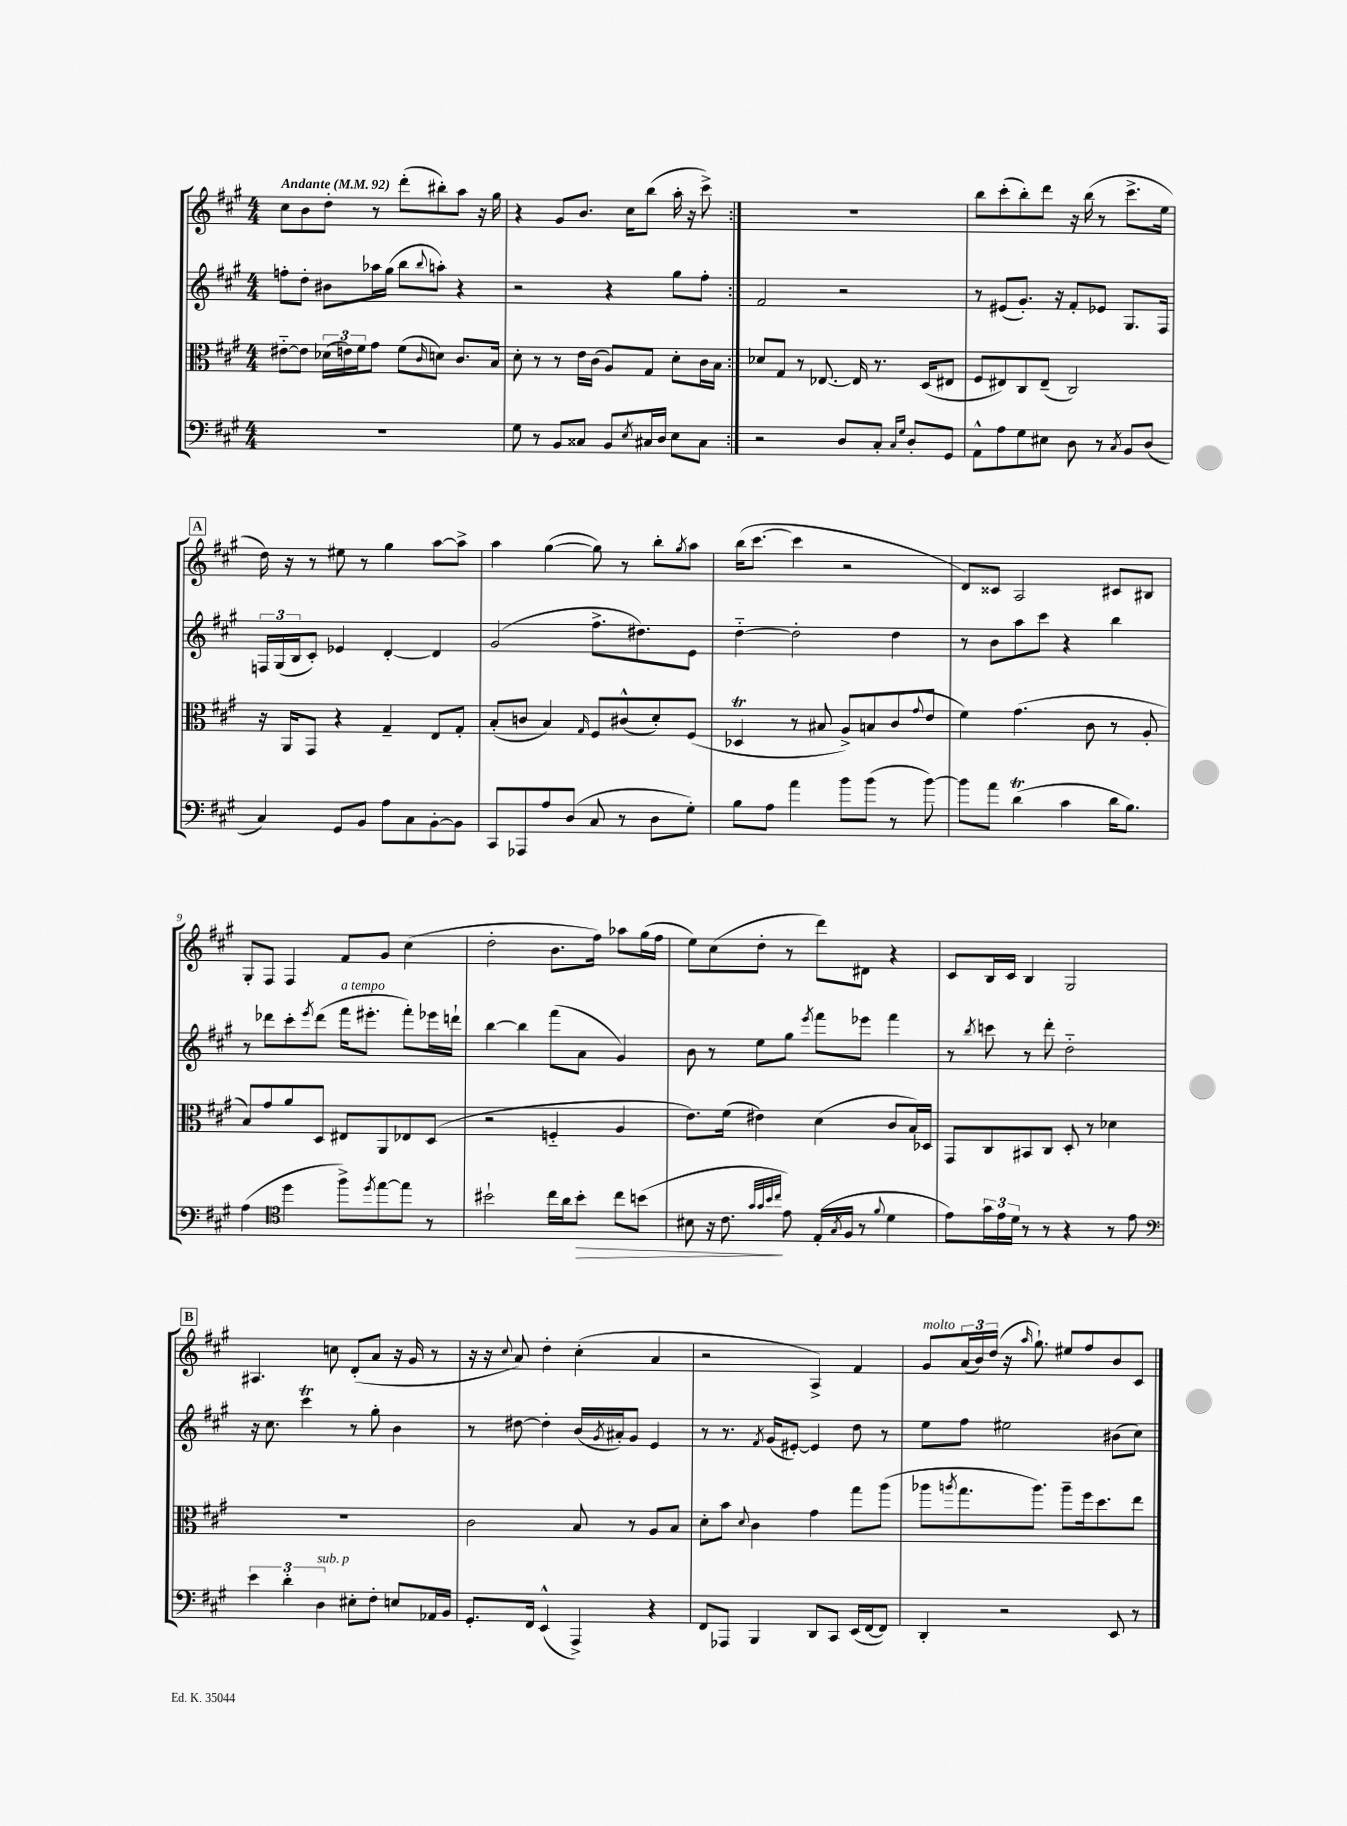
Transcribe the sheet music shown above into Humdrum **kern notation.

**kern	**dynam	**kern	**kern	**kern
*part4	*part4	*part3	*part2	*part1
*staff4	*staff4	*staff3	*staff2	*staff1
*clefF4	*	*clefC3	*clefG2	*clefG2
*k[f#c#g#]	*	*k[f#c#g#]	*k[f#c#g#]	*k[f#c#g#]
*M4/4	*	*M4/4	*M4/4	*M4/4
*MM92	*	*MM92	*MM92	*MM92
=1	=1	=1	=1	=1
!	!	!	!	!LO:TX:a:B:t=Andante
1r	.	[8e#X\L	8ffn'\L	8cc#\L
.	.	8e#\J]	8dd'\J	8b\
.	.	(24d-X\LL	8b#X\L	8dd'\J
.	.	24en\)	.	.
.	.	24f#\J	.	.
.	.	8g#\J	16aa-X\L	8r
.	.	.	(16gg#\JJ	.
.	.	(8f#\L	8bb\L	(8ddd'\L
.	.	16qqc#/	8qqbb/	.
.	.	8dn\J)	8aan'\J)	8bb#X'\)
.	.	8.c#/L	4r	8aa\J
.	.	.	.	16r
.	.	16B/Jk	.	16gg#\
=2	=2	=2	=2	=2
8G#\	.	8d'\	2r	4r
8r	.	8r	.	.
8BB/L	.	8r	.	8g#/L
8C##X/J	.	16e\LL	.	8.b/J
.	.	(16c#\JJ	.	.
8BB/L	.	8A/L)	4r	.
.	.	.	.	16cc#\KL
8qE/	.	.	.	.
16C#X/L	.	8G#/J	.	(8bb\J
16D/JJ	.	.	.	.
8E\L	.	8d'\L	8gg#\L	16aa'\
.	.	.	.	16r
8C#\J	.	16c#\L	8ff#'\J	8ccc#^\)
.	.	16B\JJ	.	.
=3:|!	=3:|!	=3:|!	=3:|!	=3:|!
2r	.	8d-X/L	2f#/	1r
.	.	8G#/J	.	.
.	.	8r	.	.
.	.	[8.E-X/	.	.
8D/L	.	.	2r	.
.	.	16E-/]	.	.
8C#'/J	.	8.r	.	.
16qqC#/LL	.	.	.	.
16qqG#/JJ	.	.	.	.
8D'/L	.	.	.	.
.	.	(16D/KL	.	.
8GG#/J	.	8E#X/J	.	.
=4	=4	=4	=4	=4
8AA^^\L	.	8F#/L	8r	8bb\L
8A\	.	8E#X/)	(8e#X/L	(8ccc#'\
8G#\	.	8C#/	8.g#'/J)	8bb'\)
8E#X\J	.	(8E#~/J	.	8ddd\J
.	.	.	16r	.
8D\	.	2C#/)	8f#'/L	16r
.	.	.	.	(16bb\
8r	.	.	8e-X/J	8r
8qC#/	.	.	.	.
8BB/L	.	.	8.G#/L	8.ccc#^\L
(8D/J	.	.	.	.
.	.	.	16F#/Jk	16ee\Jk
!!LO:LB:g=z
!!LO:REH:place=s1:t=A
=5	=5	=5	=5	=5
4C#/)	.	16r	24Fn/LL	16dd\)
.	.	.	(24G#/	.
.	.	16AA/KL	.	16r
.	.	.	24B/J	.
.	.	8GG#/J	8c#'/J)	8r
8GG#/L	.	4r	4e-X/	8ee#X\
8BB/J	.	.	.	8r
8A\L	.	4G#~/	[4d'/	4gg#\
8C#\	.	.	.	.
[8BB'\	.	8E/L	4d/]	[8aa\L
8BB\J]	.	8G#'/J	.	8aa^\J]
=6	=6	=6	=6	=6
8CC#/L	.	(8B'/L	(2g#/	4aa\
8AAA-X/	.	8cn/J	.	.
8A/	.	4B/)	.	([4gg#\
(8D/J	.	.	.	.
.	.	16qqG#/	.	.
8C#/	.	8F#/L	8.ff#^\L	8gg#\])
8r	.	(8c#X^^/	.	8r
.	.	.	8.dd#X\)	.
8D\L	.	8d'/)	.	8bb'\L
.	.	.	.	8qgg#/
8G#'\J)	.	(8F#/J	8e\J	8aa\J
=7	=7	=7	=7	=7
8B\L	.	4D-XT/	[4dd\	(16bb\KL
.	.	.	.	[8.ccc#\J
8A\J	.	.	.	.
4a\	.	8r	2dd'\]	4ccc#\]
.	.	8B#X/	.	.
8b\L	.	8A^/L)	.	2r
(8b\J	.	8Bn/	.	.
8r	.	(8c#/	4dd\	.
.	.	8qqg#/	.	.
[8b\)	.	8e/J	.	.
=8	=8	=8	=8	=8
8b\L]	.	4f#\)	8r	8d/L)
8a\J	.	.	8b\L	8c##X/J
(4dT\	.	(4.g#\	8aa\	2A/
.	.	.	8ccc#\J	.
4c#\	.	.	4r	.
.	.	8c#\	.	.
16d\KL	.	8r	4bb\	8c#X/L
8.B\J)	.	.	.	.
.	.	8A'/	.	8B#X/J
!!LO:LB:g=z
=9	=9	=9	=9	=9
(4A\	.	8B/L)	8r	8G#'/L
.	.	8g#/	8ddd-X\L	8F#/J
*clefC4	*	*	*	*
4dd\	.	8a/	8ccc#'\	4F#/
.	.	.	8qeee/	.
.	.	8D/J	(8ddd-\J	.
!	!	!	!LO:TX:a:i:t=a tempo	!
8ff#^\L)	.	8E#X/L	16fff#\KL	8f#/L
.	.	.	8.eee#X'\J	.
8qdd/	.	.	.	.
[8ee\	.	8AA/	.	8g#/J
8ee\J]	.	8E-X/	8fff#'\L)	(4cc#\
8r	.	(8D/J	16eee-X\L	.
.	.	.	16dddn`\JJ	.
=10	=10	=10	=10	=10
2b#X`\	.	2r	[4bb\	2dd'\
.	.	.	4bb\]	.
16cc#\LL	.	4Fn/	(8fff#\L	8.b\L
16a\J	.	.	.	.
!	!LO:HP:b	!	!	!
8b#'\J	>	.	8a\J	.
.	.	.	.	16ff#\Jk)
8cc#\L	.	4A/	4g#/)	8aa-X\L
(8bn\J	.	.	.	(16gg#\L
.	.	.	.	16ff#\JJ
=11	=11	=11	=11	=11
8B#X\	.	8.e\L)	8b\	8ee\L)
16r	.	.	8r	(8cc#\
8.c#\	.	(16f#\Jk	.	.
.	.	4e#X\)	8ee\L	8dd'\J
32qqg#/LLL	.	.	.	.
32qqg#/	.	.	.	.
32qqb/	.	.	.	.
32qqcc#/JJJ	.	.	.	.
8e\)	]	.	8gg#\J	8r
.	.	.	8qeee/	.
(16E'/LL	.	(4d\	8fff#\L	8ddd\L)
8qG#/	.	.	.	.
16F#/JJ	.	.	.	.
8r	.	.	8eee-X\J	8d#X\J
8qqf#/	.	.	.	.
4d\	.	8c#/L	4fff#\	4r
.	.	16B/L)	.	.
.	.	16D-X/JJ	.	.
=12	=12	=12	=12	=12
8e\L)	.	8GG#/L	8r	8c#/L
.	.	.	8qbb/	.
24g#\L	.	8C#/	8cccn\	16B/L
24e\	.	.	.	.
.	.	.	.	16c#/JJ
24d\JJ	.	.	.	.
8r	.	8BB#X/	8r	4B/
8r	.	8C#/J	8ddd'\	.
4r	.	8D'/	2dd\	2G#/
.	.	8r	.	.
8r	.	4d-X\	.	.
8e\	.	.	.	.
!!LO:LB:g=z
!!LO:REH:place=s1:t=B
=13	=13	=13	=13	=13
*clefF4	*	*	*	*
6e\	.	1r	16r	4.A#X/
.	.	.	8.cc#\	.
6d'\	.	.	.	.
.	.	.	4ccc#t\	.
!LO:TX:a:i:t=sub. p	!	!	!	!
6D\	.	.	.	.
.	.	.	.	8ccn\
8E#X'\L	.	.	8r	(8d'/L
8F#'\J	.	.	8gg#'\	8a/J
8En/L	.	.	4b\	16r
.	.	.	.	16g#/
16AA-X/L	.	.	.	8r
16BB/JJ	.	.	.	.
=14	=14	=14	=14	=14
8.GG#'/L	.	2c#\	8r	16r
.	.	.	.	16r
.	.	.	.	8qqcc#/
.	.	.	[8dd#X\	8a/)
16FF#/Jk	.	.	.	.
(4EE^^/	.	.	4dd#'\]	4dd'\
4AAA^/)	.	8B/	(16b/LL	(4cc#'\
.	.	.	8qg#/	.
.	.	.	16a#X'/J)	.
.	.	8r	8g#/J	.
4r	.	8A/L	4e/	4a/
.	.	8B/J	.	.
=15	=15	=15	=15	=15
8FF#/L	.	8d'\L	8r	2r
8AAA-X/J	.	8b\J	8.r	.
.	.	8qqd/	.	.
4BBB/	.	4c#\	.	.
.	.	.	8qf#/	.
.	.	.	(16g#/KL	.
.	.	.	[8e#X'/J)	.
8DD/L	.	4g#\	4e#/]	4A^/)
8CC#/J	.	.	.	.
(16EE/LL	.	8gg#\L	8dd\	4f#/
[16FF#/J	.	.	.	.
8FF#/J])	.	(8aa\J	8r	.
=16	=16	=16	=16	=16
!	!	!	!	!LO:TX:a:i:t=molto
4DD'/	.	8aa-X\L	8ee\L	8g#/L
.	.	8qaan/	.	.
.	.	8.gg#\	8ff#\J	(24a/L
.	.	.	.	24b/)
.	.	.	.	(24dd/JJ
2r	.	.	2ee#X\	16r
.	.	.	.	16qqaa/
.	.	8.aa\J)	.	8.gg#`\)
.	.	8aa~\L	.	8ee#X/L
.	.	16ff#\k	.	8ff#/
.	.	8.dd\	.	.
8EE/	.	.	(8b#X\L	8b/
8r	.	8ee\J	8cc#\J)	8c#/J
==	==	==	==	==
*-	*-	*-	*-	*-
